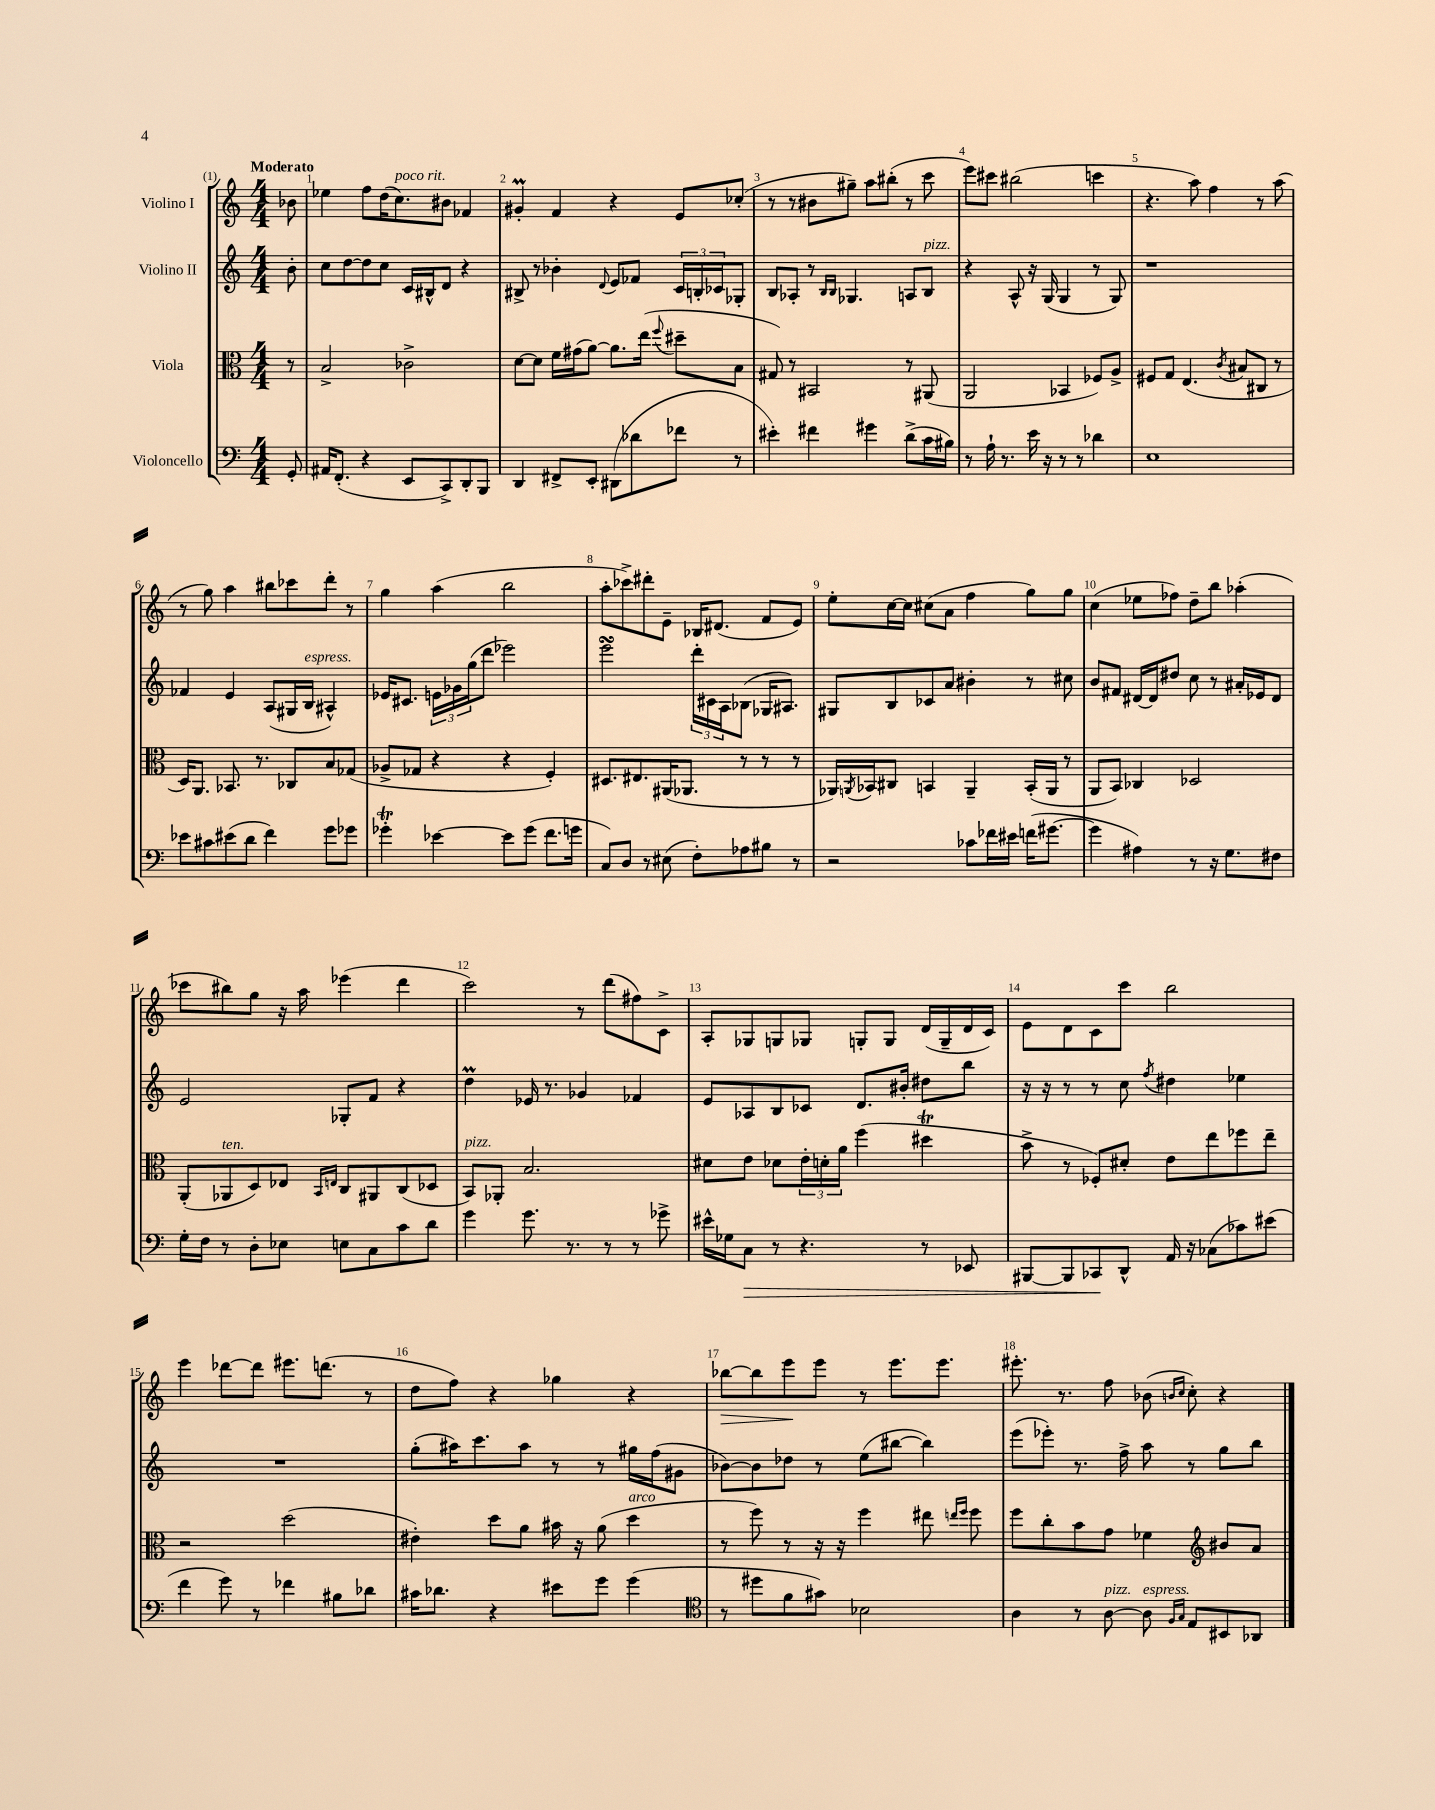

**kern	**dynam	**kern	**kern	**kern	**dynam
*part4	*part4	*part3	*part2	*part1	*part1
*staff4	*staff4	*staff3	*staff2	*staff1	*staff1
*I"Violoncello	*	*I"Viola	*I"Violino II	*I"Violino I	*
*clefF4	*	*clefC3	*clefG2	*clefG2	*
*k[]	*	*k[]	*k[]	*k[]	*
*M4/4	*	*M4/4	*M4/4	*M4/4	*
=	=	=	=	=	=
!	!	!	!	!LO:TX:a:B:t=Moderato	!
8GG'/	.	8r	8b'\	8b-X\	.
=1	=1	=1	=1	=1	=1
16AA#X/KL	.	2B^/	8cc\L	4ee-X\	.
(8.FF'/J	.	.	.	.	.
.	.	.	[8dd\	.	.
4r	.	.	8dd\]	8ff\L	.
.	.	.	8cc\J	(16dd\K	.
!	!	!	!	!LO:TX:a:i:t=poco rit.	!
.	.	.	.	8.cc\)	.
8EE/L	.	2c-X^\	16c/LL	.	.
.	.	.	16B#X^^/J	.	.
8CC^/)	.	.	8d/J	8b#X\J	.
8DD'/	.	.	4r	4f-X/	.
8BBB/J	.	.	.	.	.
=2	=2	=2	=2	=2	=2
4DD/	.	[8d\L	8B#X^/	4g#Xm'/	.
.	.	8d\J]	8r	.	.
8FF#X^/L	.	16f\LL	4b-X'\	4f/	.
.	.	(16g#X\J	.	.	.
8EE'/J	.	[8a\J)	.	.	.
.	.	.	8qqd/	.	.
(8DD#X\L	.	8.a\L]	8e/L	4r	.
8d-X\	.	.	8f-X/J	.	.
.	.	(16ee\Jk	.	.	.
.	.	8qqff/	.	.	.
8f-X\J	.	8dd#X~\L	24c/LL	8e/L	.
.	.	.	24Bn'/	.	.
.	.	.	24c-X/J	.	.
8r	.	8B\J	8G-X'/J	(8cc-X'/J	.
=3	=3	=3	=3	=3	=3
4e#X'\)	.	8G#X/)	8B/L	8r	.
.	.	8r	8A-X'/J	8r	.
4f#X\	.	2BB#X/	8r	8b#X\L	.
.	.	.	16qqB/LL	.	.
.	.	.	16qqB/JJ	.	.
.	.	.	4.G-X/	8gg#X~\J)	.
4g#X\	.	.	.	8aa\L	.
.	.	.	.	(8bb#X'\J	.
(8d^\L	.	8r	8An/L	8r	.
!	!	!	!LO:TX:a:i:t=pizz.	!	!
16c\L	.	(8AA#X/	8B/J	8ccc\	.
16B#X\JJ)	.	.	.	.	.
=4	=4	=4	=4	=4	=4
8r	.	2AA/	4r	8eee\L)	.
16A`\	.	.	.	8ccc#X\J	.
8.r	.	.	.	.	.
.	.	.	8A^^/	(2bb#X\	.
16e\	.	.	16r	.	.
16r	.	.	(16G/	.	.
8r	.	4BB-X/	4G/	.	.
8r	.	.	.	.	.
4d-X\	.	8F-X/L)	8r	4cccn\	.
.	.	8A^/J	8G/)	.	.
=5	=5	=5	=5	=5	=5
1E	.	8F#X/L	1r	4.r	.
.	.	8G/J	.	.	.
.	.	(4.E/	.	.	.
.	.	.	.	8aa\)	.
.	.	.	.	4ff\	.
.	.	8qc/	.	.	.
.	.	8B#X/L	.	.	.
.	.	8C#X/J	.	8r	.
.	.	8r	.	(8aa\	.
!!LO:LB:g=z
=6	=6	=6	=6	=6	=6
8e-X\L	.	16D/KL)	4f-X/	8r	.
.	.	8.AA/J	.	.	.
8c#X\	.	.	.	8gg\)	.
(8e#X\	.	8.BB-X/	4e/	4aa\	.
8d\J	.	.	.	.	.
.	.	8.r	.	.	.
4f\)	.	.	(8A/L	8bb#X\L	.
.	.	8C-X/L	16G#X/L	8ccc-X\	.
!	!	!	!LO:TX:a:i:t=espress.	!	!
.	.	.	16B/JJ	.	.
8g\L	.	8B/	4A#X^^/)	8ddd'\J	.
8g-X\J	.	(8G-X/J	.	8r	.
=7	=7	=7	=7	=7	=7
4g-XT'\	.	8A-X^/L	16e-X/KL	4gg\	.
.	.	.	8.c#X/J	.	.
.	.	8G-X/J	.	.	.
[4e-X\	.	4r	24en\LL	(4aa\	.
.	.	.	24g-X\	.	.
.	.	.	(24gg\J	.	.
.	.	.	8ddd\J	.	.
8e-\L]	.	4r	2eee-X\)	2bb\	.
(8g-\J	.	.	.	.	.
8.f\L	.	4F'/)	.	.	.
16gn\Jk	.	.	.	.	.
=8	=8	=8	=8	=8	=8
8C/L)	.	8.D#X/L	2eeesSsS\	8aa'\L	.
8D/J	.	.	.	8ccc-X^\)	.
.	.	8.E#X/	.	.	.
8r	.	.	.	8ddd#X'\	.
(8E#X\	.	(16AA#X/K	.	8e~\J	.
.	.	8.AA-X/J	.	.	.
8F'\L)	.	.	24ddd'\LL	16B-X/KL	.
.	.	.	24c#X\	.	.
.	.	.	.	(8.d#X/J	.
.	.	.	24A\J	.	.
8A-X\	.	8r	(8B-X\J	.	.
8B#X\J	.	8r	16G-X/KL	8f/L	.
.	.	.	8.A#X/J)	.	.
8r	.	8r	.	8e/J)	.
=9	=9	=9	=9	=9	=9
2r	.	16AA-X/LL)	8G#X/L	8ee'\L	.
.	.	8qAAn/	.	.	.
.	.	16BB-X/J	.	.	.
.	.	8C#X/J	8B/	[16cc\L	.
.	.	.	.	16cc\JJ]	.
.	.	4BBn/	8c-X/	(8cc#X\L	.
.	.	.	8a/J	8a\J	.
8c-X\L	.	4AA~/	4b#X'\	4ff\	.
16f-X\L	.	.	.	.	.
16e#X\JJ	.	.	.	.	.
(16fn\KL	.	(16BB'/LL	8r	8gg\L)	.
[8.g#X\J	.	16AA/JJ	.	.	.
.	.	8r	8cc#X\	8gg\J	.
=10	=10	=10	=10	=10	=10
4g#\]	.	8AA/L	8b/L	(4cc\	.
.	.	8BB/J)	8f#X/J	.	.
4A#X\)	.	4C-X/	[16d#X/LL	8ee-X\L	.
.	.	.	16d#/J]	.	.
.	.	.	8dd#X/J	8ff-X\J)	.
8r	.	2D-X/	8cc\	8dd~\L	.
16r	.	.	8r	8bb\J	.
8.G\L	.	.	.	.	.
.	.	.	16a#X'/LL	(4aa-X'\	.
.	.	.	16e-X/J	.	.
8F#X\J	.	.	8d#/J	.	.
!!LO:LB:g=z
=11	=11	=11	=11	=11	=11
16G'\LL	.	(8AA'/L	2e/	8ccc-X\L	.
16F\JJ	.	.	.	.	.
!	!	!LO:TX:a:i:t=ten.	!	!	!
8r	.	8AA-X/	.	8bb#X\)	.
8D'\L	.	8D/)	.	8gg\J	.
8E-X\J	.	8E-X/J	.	16r	.
.	.	.	.	16aa\	.
.	.	16qqBB/LL	.	.	.
.	.	16qqEn/JJ	.	.	.
8En\L	.	8C/L	8G-X'/L	(4eee-X\	.
8C\	.	8AA#X/	8f/J	.	.
8c\	.	(8C/	4r	4ddd\	.
8d\J	.	8D-X/J	.	.	.
=12	=12	=12	=12	=12	=12
!	!	!LO:TX:a:i:t=pizz.	!	!	!
4g\	.	8BB/L)	4ddM\	2ccc\)	.
.	.	8AA-X'/J	.	.	.
8.g\	.	2.B/	16e-X/	.	.
.	.	.	8.r	.	.
8.r	.	.	.	.	.
.	.	.	4g-X/	8r	.
8r	.	.	.	(8ddd\L	.
8r	.	.	4f-X/	8ff#X\)	.
8g-X^\	.	.	.	8c^\J	.
=13	=13	=13	=13	=13	=13
16e#X^^\LL	.	8d#X\L	8e/L	8A'/L	.
16G-X\J	.	.	.	.	.
!	!LO:HP:b	!	!	!	!
8C\J	>	8e\J	8A-X/	8G-X/	.
8r	.	8d-X\L	8B/	8Gn/	.
4.r	.	24e'\L	8c-X/J	8G-X/J	.
.	.	24dn'\	.	.	.
.	.	24a\JJ	.	.	.
.	.	(4ff\	8.d/L	8Gn'/L	.
.	.	.	.	8G/J	.
.	.	.	16b#X'/Jk	.	.
8r	.	4dd#Xt\	8dd#X\L	(16d/LL	.
.	.	.	.	16G~/	.
8EE-X/	.	.	8bb\J	16d/	.
.	.	.	.	16c/JJ)	.
=14	=14	=14	=14	=14	=14
[8BBB#X/L	.	8b^\	16r	8e\L	.
.	.	.	16r	.	.
8BBB#/]	.	8r	8r	8d\	.
8CC-X/	.	8F-X'/L)	8r	8c\	.
8DD^^/J	]	8d#X'/J	8cc\	8ccc\J	.
.	.	.	8qff/	.	.
16AA/	.	8e\L	4dd#X\	2bb\	.
16r	.	.	.	.	.
(8C-X\L	.	8ee\	.	.	.
8c-X\)	.	8ff-X\	4ee-X\	.	.
(8e#X\J	.	8ee~\J	.	.	.
!!LO:LB:g=z
=15	=15	=15	=15	=15	=15
4f\	.	2r	1r	4eee\	.
8g\)	.	.	.	[8ddd-X\L	.
8r	.	.	.	8ddd-\J]	.
4f-X\	.	(2dd\	.	8.eee#X\L	.
.	.	.	.	(8.dddn\J	.
8B#X\L	.	.	.	.	.
8d-X\J	.	.	.	8r	.
=16	=16	=16	=16	=16	=16
16c#X\KL	.	4e#X'\)	(8gg'\L	8dd\L	.
8.d-X\J	.	.	.	.	.
.	.	.	16aa#X\K)	8ff\J)	.
.	.	.	8.ccc\	.	.
4r	.	8dd\L	.	4r	.
.	.	8a\J	8aa#\J	.	.
8e#X\L	.	16b#X\	8r	4gg-X\	.
.	.	16r	.	.	.
8g\J	.	(8a\	8r	.	.
!	!	!LO:TX:a:i:t=arco	!	!	!
(4g\	.	4dd\	16gg#X\LL	4r	.
.	.	.	(16ff\J	.	.
.	.	.	8g#X\J	.	.
=17	=17	=17	=17	=17	=17
*clefC4	*	*	*	*	*
!	!	!	!	!	!LO:HP:b
8r	.	8r	[8b-X\L)	[8bb-X\L	>
8dd#X\L	.	8ff\)	8b-\]	8bb-\]	.
8f\	.	8r	8dd-X\J	8eee\	.
8g#X\J)	.	16r	8r	8eee\J	]
.	.	16r	.	.	.
2B-X\	.	4ff\	(8ee\L	8r	.
.	.	.	[8bb#X\J	8.eee\L	.
.	.	8ee#X\	4bb#\])	.	.
.	.	.	.	8.eee\J	.
.	.	16qqeen/LL	.	.	.
.	.	16qqff/JJ	.	.	.
.	.	8ff\	.	.	.
=18	=18	=18	=18	=18	=18
4A\	.	8ff\L	(8eee\L	8.eee#X'\	.
.	.	8cc'\	8eee-X'\J)	.	.
.	.	.	.	8.r	.
8r	.	8b\	8.r	.	.
!LO:TX:a:i:t=pizz.	!	!	!	!	!
[8A\	.	8g\J	.	8ff\	.
.	.	.	16ff^\	.	.
!LO:TX:a:i:t=espress.	!	!	!	!	!
8A\]	.	4f-X\	8aa\	(8b-X\	.
16qqF/LL	.	.	.	16qqbn/LL	.
16qqG/JJ	.	.	.	16qqcc/JJ	.
8E/L	.	.	8r	8cc'\)	.
*	*	*clefG2	*	*	*
8BB#X/	.	8b#X/L	8gg\L	4r	.
8AA-X/J	.	8a/J	8bb\J	.	.
==	==	==	==	==	==
*-	*-	*-	*-	*-	*-
